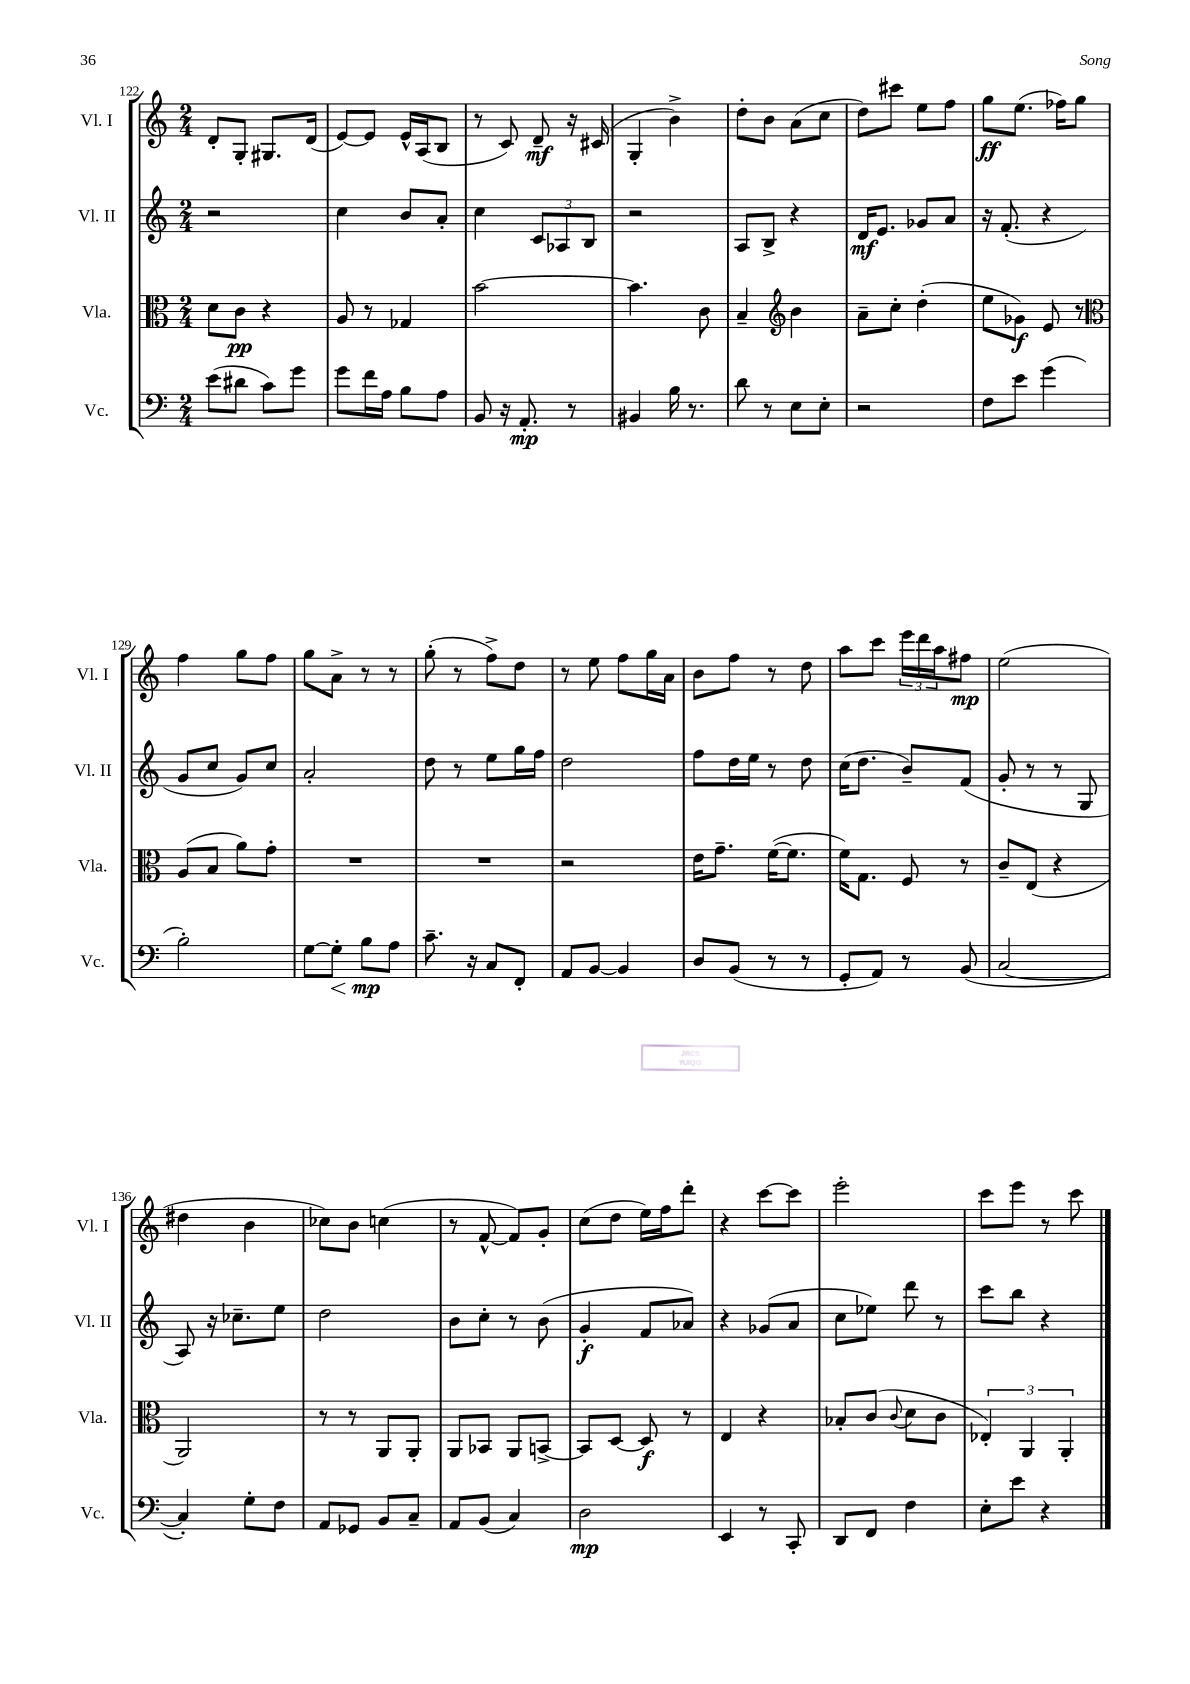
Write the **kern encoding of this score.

**kern	**kern	**kern	**kern
*staff4	*staff3	*staff2	*staff1
*clefF4	*clefC3	*clefG2	*clefG2
*k[]	*k[]	*k[]	*k[]
*M2/4	*M2/4	*M2/4	*M2/4
(8e	8d	2r	8d'
8d#	8c	.	8G'
8c)	4r	.	8.G#
8g	.	.	.
.	.	.	(16d
=	=	=	=
8g	8A	4cc	[8e)
16f	8r	.	8e]
16A	.	.	.
8B	4G-	8b	16e^^
.	.	.	(16A
8A	.	8a'	8B
=	=	=	=
8BB	[2b	4cc	8r
16r	.	.	8c)
8.AA'	.	.	.
.	.	12c	8d~
.	.	12A-	.
8r	.	.	16r
.	.	12B	.
.	.	.	(16c#
=	=	=	=
4BB#	4.b]	2r	4G'
16B	.	.	4b^)
8.r	.	.	.
.	8c	.	.
=	=	=	=
8d	4B~	8A	8dd'
8r	.	8B^	8b
*	*clefG2	*	*
8E	4b	4r	(8a
8E'	.	.	8cc
=	=	=	=
2r	8a~	16d	8dd)
.	.	8.e	.
.	8cc'	.	8ccc#
.	(4dd'	8g-	8ee
.	.	8a	8ff
=	=	=	=
8F	8ee	16r	8gg
.	.	(8.f'	.
8e	8g-)	.	(8.ee
(4g	8e	4r	.
.	.	.	16ff-)
.	8r	.	8gg
=	=	=	=
*	*clefC3	*	*
2B')	(8A	8g	4ff
.	8B	8cc	.
.	8a)	8g)	8gg
.	8g'	8cc	8ff
=	=	=	=
[8G	2r	2a'	8gg
8G']	.	.	8a^
8B	.	.	8r
8A	.	.	8r
=	=	=	=
8.c~	2r	8dd	(8gg'
.	.	8r	8r
16r	.	.	.
8C	.	8ee	8ff^)
8FF'	.	16gg	8dd
.	.	16ff	.
=	=	=	=
8AA	2r	2dd	8r
[8BB	.	.	8ee
4BB]	.	.	8ff
.	.	.	16gg
.	.	.	16a
=	=	=	=
8D	16e	8ff	8b
.	8.g~	.	.
(8BB	.	16dd	8ff
.	.	16ee	.
8r	([16f	8r	8r
.	8.f]	.	.
8r	.	8dd	8dd
=	=	=	=
8GG'	16f)	(16cc	8aa
.	8.G	8.dd	.
8AA)	.	.	8ccc
8r	8F	8b~)	24eee
.	.	.	24ddd
.	.	.	24aa
(8BB	8r	(8f	8ff#
=	=	=	=
[2C	8c~	8g'	(2ee
.	(8E	8r	.
.	4r	8r	.
.	.	8G	.
=	=	=	=
4C'])	2AA)	8A)	4dd#
.	.	16r	.
.	.	8.cc-~	.
8G'	.	.	4b
8F	.	8ee	.
=	=	=	=
8AA	8r	2dd	8cc-)
8GG-	8r	.	8b
8BB	8AA	.	(4cc
8C~	8AA'	.	.
=	=	=	=
8AA	8AA	8b	8r
(8BB	8BB-	8cc'	[8f^^
4C)	8AA	8r	8f])
.	[8BB^	(8b	8g'
=	=	=	=
2D	8BB]	4g'	(8cc
.	[8D	.	8dd
.	8D]	8f	16ee)
.	.	.	16ff
.	8r	8a-)	8ddd'
=	=	=	=
4EE	4E	4r	4r
8r	4r	(8g-	[8ccc
8CC'	.	8a	8ccc]
=	=	=	=
8DD	8B-'	8cc	2eee'
8FF	(8c	8ee-)	.
.	8qqc	.	.
4F	8d	8ddd	.
.	8c	8r	.
=	=	=	=
8E'	6E-')	8ccc	8ccc
8e	.	8bb	8eee
.	6AA	.	.
4r	.	4r	8r
.	6AA'	.	.
.	.	.	8ccc
==	==	==	==
*-	*-	*-	*-
